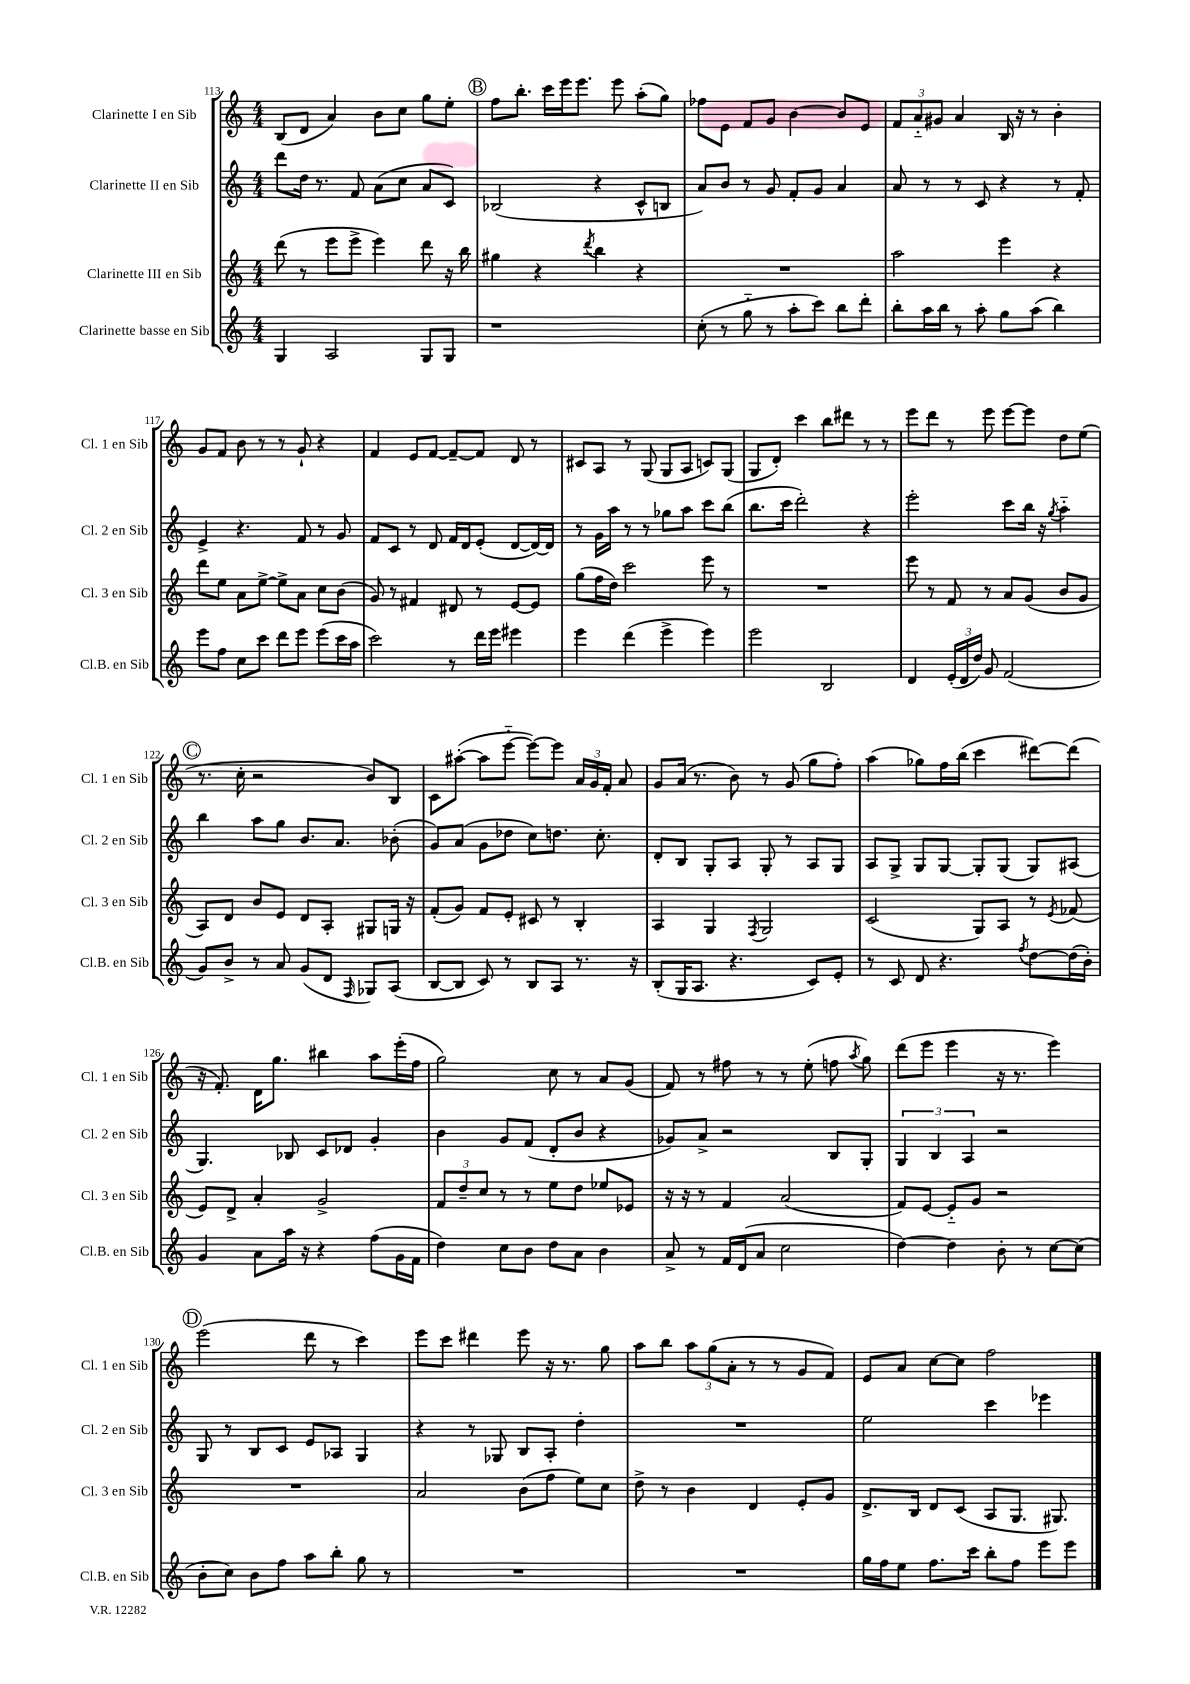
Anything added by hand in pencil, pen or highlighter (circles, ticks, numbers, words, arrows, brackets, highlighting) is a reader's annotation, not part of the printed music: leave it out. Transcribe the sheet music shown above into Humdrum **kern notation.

**kern	**kern	**kern	**kern
*part4	*part3	*part2	*part1
*staff4	*staff3	*staff2	*staff1
*I"Clarinette basse en Sib	*I"Clarinette III en Sib	*I"Clarinette II en Sib	*I"Clarinette I en Sib
*I'Cl.B. en Sib	*I'Cl. 3 en Sib	*I'Cl. 2 en Sib	*I'Cl. 1 en Sib
*clefG2	*clefG2	*clefG2	*clefG2
*k[]	*k[]	*k[]	*k[]
*M4/4	*M4/4	*M4/4	*M4/4
=113	=113	=113	=113
4G/	(8ddd\	8ddd\L	(8B/L
.	8r	16dd\Jk	8d/J
.	.	8.r	.
2A/	8eee\L	.	4a/)
.	8eee^\J	8f/	.
.	4eee\)	(8a\L	8b\L
.	.	8cc\J	8cc\J
8G/L	8ddd\	8a/L	8gg\L
8G/J	16r	8c/J)	8ee'\J
.	16bb\	.	.
!!LO:REH:place=s1:t=B
=114	=114	=114	=114
1r	4gg#X\	(2B-X/	8ff\L
.	.	.	8.bb'\J
.	4r	.	.
.	.	.	16ccc\LL
.	.	.	16eee\J
.	.	.	8.eee\J
.	8qddd/	.	.
.	4bb\	4r	.
.	.	.	8eee\
.	4r	8c^^/L	(8aa'\L
.	.	8Bn/J	8gg\J)
=115	=115	=115	=115
(8cc'\	1r	8a/L)	8ff-X\L
8r	.	8b/J	8e\J
8gg\	.	8r	8f/L
8r	.	8g/	8g/J
8aa'\L	.	8f'/L	[4b\
8ccc\J)	.	8g/J	.
8bb\L	.	4a/	8b/L]
8ddd'\J	.	.	8e/J
=116	=116	=116	=116
8bb'\L	2aa\	8a/	12f/L
.	.	.	12a/
16aa\L	.	8r	.
.	.	.	12g#X/J
16bb\JJ	.	.	.
8r	.	8r	4a/
8aa'\	.	8c/	.
8gg\L	4eee\	4r	16B/
.	.	.	16r
(8aa\J	.	.	8r
4bb\)	4r	8r	4b'\
.	.	8f'/	.
!!LO:LB:g=z
=117	=117	=117	=117
8eee\L	8ddd\L	4e^/	8g/L
8ff\J	8ee\J	.	8f/J
8cc\L	8a\L	4.r	8b\
8ccc\J	[8ee^\J	.	8r
8ddd\L	8ee^\L]	.	8r
8eee\J	8a\J	8f/	8g`/
(8eee\L	8cc\L	8r	4r
16ccc\L	(8b\J	8g/	.
16aa\JJ	.	.	.
=118	=118	=118	=118
2ccc\)	8g/)	8f/L	4f/
.	8r	8c/J	.
.	4f#X/	8r	8e/L
.	.	8d/	[8f/J
8r	8d#X/	16f/LL	8f~/L_
.	.	16d/J	.
16ddd\LL	8r	(8e'/J	8f/J]
16eee\JJ	.	.	.
4eee#X\	[8e/L	[8d/L	8d/
.	8e/J]	16d/L_)	8r
.	.	16d/JJ]	.
=119	=119	=119	=119
4eee\	(8gg\L	8r	8c#X/L
.	16ff\L	16g\LL	8A/J
.	16dd\JJ)	16aa\JJ	.
(4ddd\	2ccc\	8r	8r
.	.	8r	(8G/
4eee^\	.	8gg-X\L	8G/L
.	.	8aa\J	8A/J
4eee\)	8eee\	8ccc\L	8cn/L)
.	8r	(8bb\J	(8G/J
=120	=120	=120	=120
2eee\	1r	8.bb\L	8G/L
.	.	.	8d'/J)
.	.	16ccc\Jk	.
.	.	2ddd'\)	4ccc\
2B/	.	.	8bb\L
.	.	.	8ddd#X\J
.	.	4r	8r
.	.	.	8r
=121	=121	=121	=121
4d/	8eee\	2eee'\	8eee\L
.	8r	.	8ddd\J
(24e'/LL	8f/	.	8r
24d/	.	.	.
24dd/JJ)	.	.	.
8g/	8r	.	8eee\
(2f/	8a/L	8ccc\L	[8eee\L
.	(8g/J	16bb\Jk	8eee\J]
.	.	16r	.
.	.	8qgg/	.
.	8b/L	4aa\	8dd\L
.	8g/J	.	(8ee\J
!!LO:LB:g=z
!!LO:REH:place=s1:t=C
=122	=122	=122	=122
8g/L)	8A/L)	4bb\	8.r
8b^/J	8d/J	.	.
.	.	.	16cc'\
8r	8b/L	8aa\L	2r
8a/	8e/J	8gg\J	.
(8g/L	8d/L	8.b/L	.
8d/J	8A'/J	.	.
.	.	8.a/J	.
16qqF/	.	.	.
8G-X/L)	8G#X/L	.	8b/L)
(8A/J	16Gn/Jk	(8b-X'\	8B/J
.	16r	.	.
=123	=123	=123	=123
[8B/L	(8f'/L	8g/L)	8c\L
8B/J]	8g/J)	(8a/J	([8aa#X'\J
8c/)	8f/L	8g\L	8aa#\L]
8r	8e'/J	8dd-X\J	[8eee\J
8B/L	8c#X/	8cc\L)	8eee\L_)
8A/J	8r	8.ddn\J	8eee\J]
8.r	4B'/	.	24a/LL
.	.	.	24g/
.	.	8.cc'\	.
.	.	.	24f'/JJ
.	.	.	8a/
16r	.	.	.
=124	=124	=124	=124
(8B'/L	4A/	8d'/L	8g/L
16G/K	.	8B/J	(16a/Jk
8.A/J	.	.	8.r
.	4G/	8G'/L	.
4.r	.	8A/J	8b\)
.	8qF/	.	.
.	2G/	8G'/	8r
.	.	8r	(8g/
8c/L)	.	8A/L	8gg\L
8e'/J	.	8G/J	8ff'\J)
=125	=125	=125	=125
8r	(2c/	8A/L	(4aa\
8c/	.	8G^/J	.
8d/	.	8G/L	8gg-X\L)
4.r	.	[8G/J	16ff\L
.	.	.	(16bb\JJ
.	8G/L)	8G'/L]	4ccc\
.	8A/J	(8G/J	.
8qff/	.	.	.
[8dd\L	8r	8G/L)	[8ddd#X\L)
.	8qe/	.	.
(16dd\L]	(8f-X/	(8A#X/J	(8ddd#\J]
16b'\JJ)	.	.	.
!!LO:LB:g=z
=126	=126	=126	=126
4g/	8e/L)	4.G/)	16r
.	.	.	8.f'/)
.	8d^/J	.	.
8a\L	4a'/	.	16d\KL
.	.	.	8.gg\J
16aa\Jk	.	8B-X/	.
16r	.	.	.
4r	2g^/	8c/L	4bb#X\
.	.	8d-X/J	.
(8ff\L	.	4g'/	8aa\L
16g\L	.	.	(16eee'\L
16f\JJ	.	.	16ff\JJ
=127	=127	=127	=127
4dd\)	12f/L	4b\	2gg\)
.	12dd~/	.	.
.	12cc/J	.	.
8cc\L	8r	8g/L	.
8b\J	8r	(8f/J	.
8dd\L	8ee\L	8d'/L	8cc\
8a\J	8dd\J	8b/J	8r
4b\	8ee-X/L	4r	8a/L
.	8e-X/J	.	(8g/J
=128	=128	=128	=128
8a^/	16r	8g-X/L)	8f/)
.	16r	.	.
8r	8r	8a^/J	8r
16f/LL	4f/	2r	8ff#X\
(16d/J	.	.	.
8a/J	.	.	8r
2cc\	(2a/	.	8r
.	.	.	(8ee'\
.	.	8B/L	8ffn\
.	.	.	8qaa/
.	.	8G'/J	8gg\)
=129	=129	=129	=129
[4dd\)	8f/L)	6G/	(8ddd\L
.	[8e/J	.	8eee\J
.	.	6B/	.
4dd\]	8e/L]	.	4eee\
.	.	6A/	.
.	8g/J	.	.
8b'\	2r	2r	16r
.	.	.	8.r
8r	.	.	.
[8cc\L	.	.	4eee\)
(8cc\J]	.	.	.
!!LO:LB:g=z
!!LO:REH:place=s1:t=D
=130	=130	=130	=130
8b'\L	1r	8G/	(2eee\
8cc\J)	.	8r	.
8b\L	.	8B/L	.
8ff\J	.	8c/J	.
8aa\L	.	8e/L	8ddd\
8bb'\J	.	8A-X/J	8r
8gg\	.	4G/	4ccc\)
8r	.	.	.
=131	=131	=131	=131
1r	2a/	4r	8eee\L
.	.	.	8ccc\J
.	.	8r	4ddd#X\
.	.	8G-X/	.
.	(8b\L	8B/L	8eee\
.	8ff\J	8A'/J	16r
.	.	.	8.r
.	8ee\L)	4dd'\	.
.	8cc\J	.	8gg\
=132	=132	=132	=132
1r	8dd^\	1r	8aa\L
.	8r	.	8bb\J
.	4b\	.	12aa\L
.	.	.	(12gg\
.	.	.	12a'\J
.	4d/	.	8r
.	.	.	8r
.	8e'/L	.	8g/L
.	8g/J	.	8f/J)
=133	=133	=133	=133
16gg\LL	8.d^/L	2ee\	8e/L
16ff\J	.	.	.
8ee\J	.	.	8a/J
.	16B/Jk	.	.
8.ff\L	8d/L	.	[8cc\L
.	(8c/J	.	8cc\J]
16ccc\Jk	.	.	.
8bb'\L	8A/L	4ccc\	2ff\
8ff\J	8.G/J	.	.
8eee\L	.	4eee-X\	.
.	8.G#X/)	.	.
8eee\J	.	.	.
==	==	==	==
*-	*-	*-	*-
